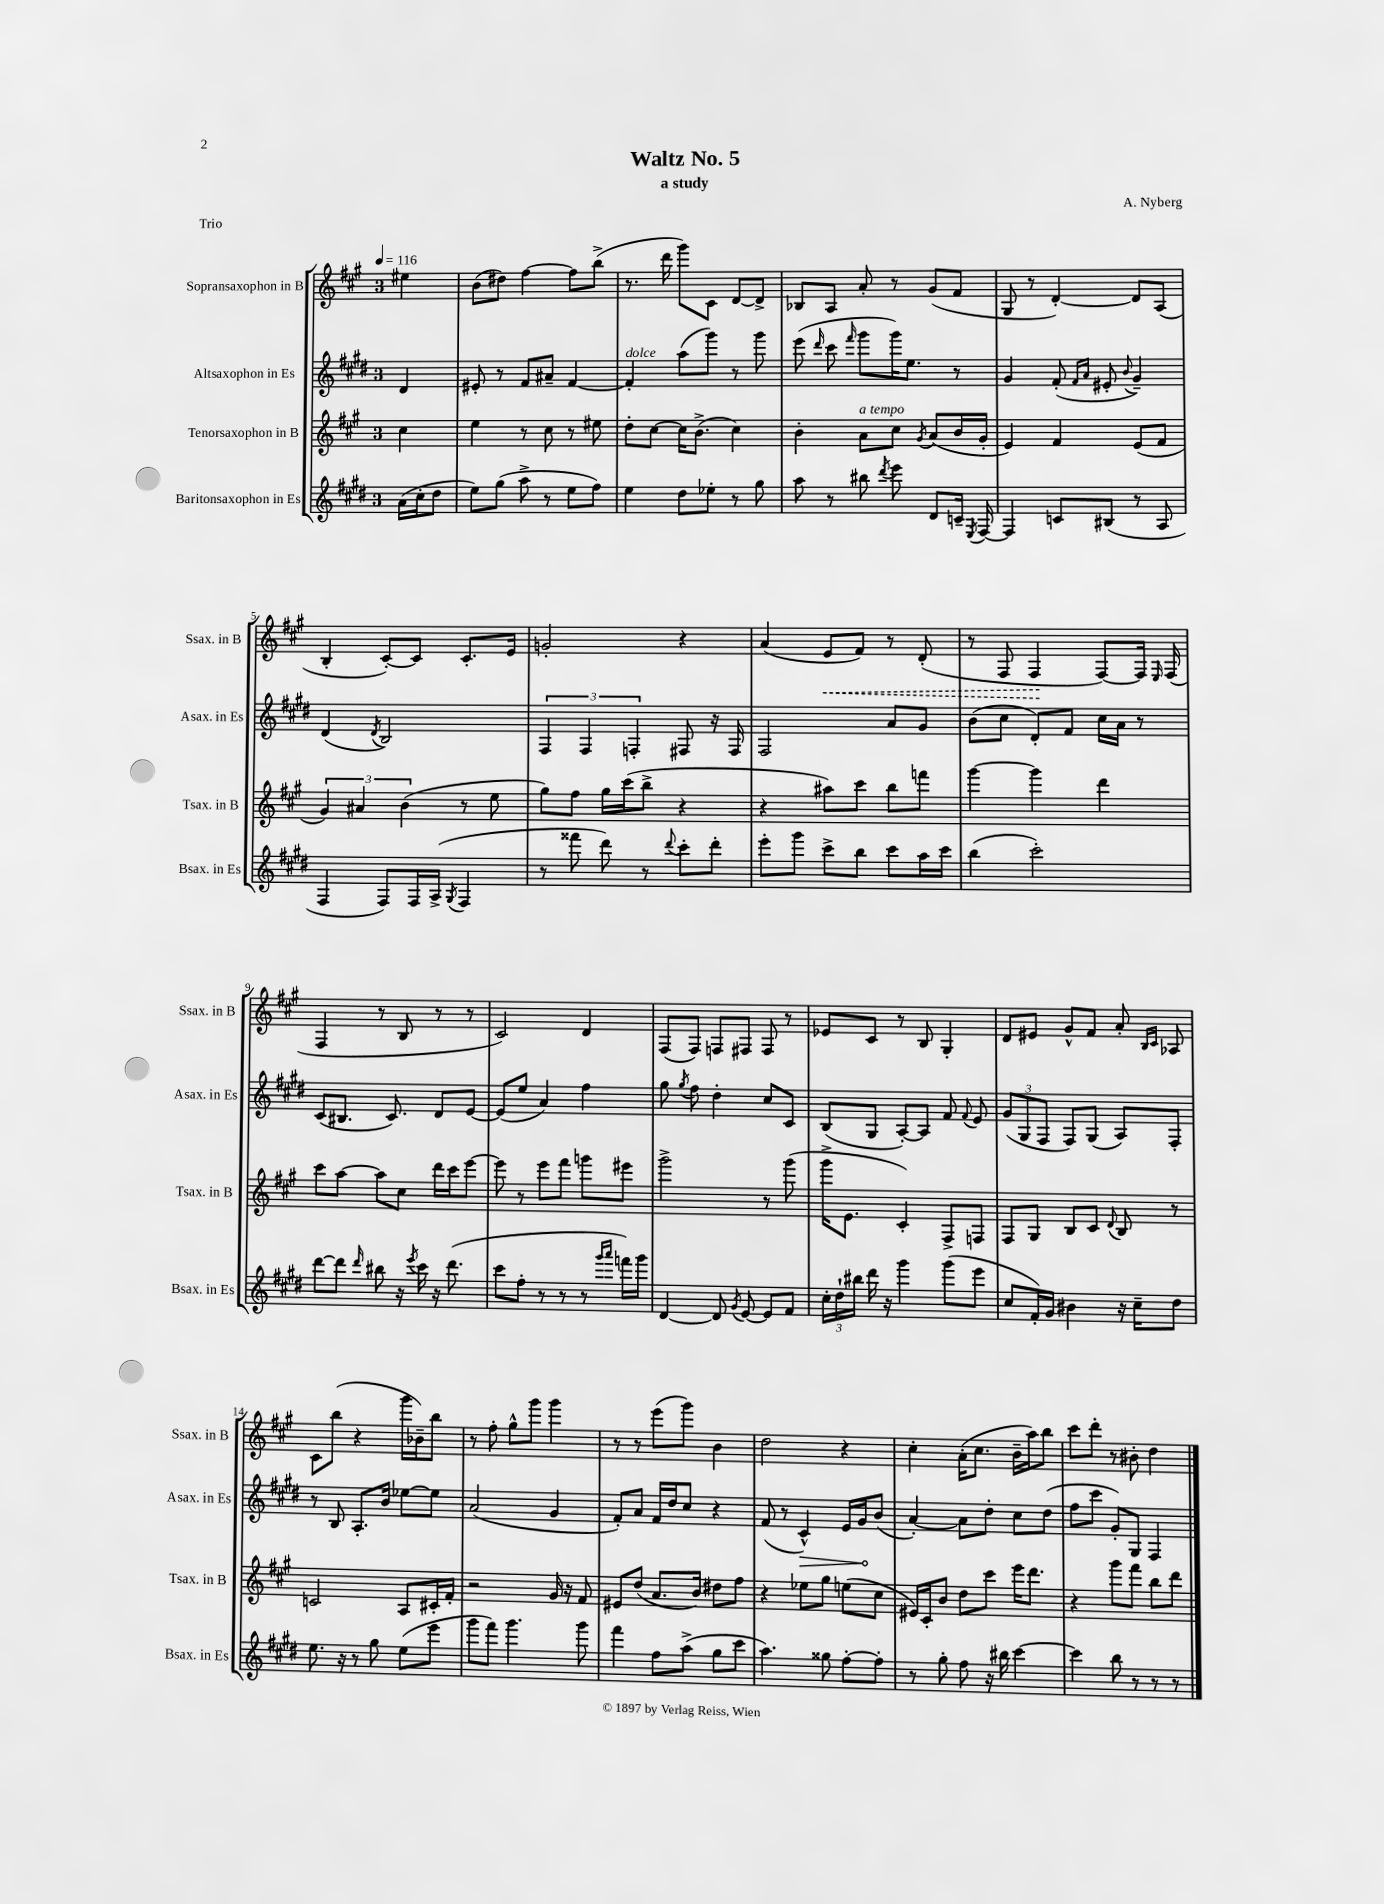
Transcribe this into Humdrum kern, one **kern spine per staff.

**kern	**kern	**kern	**dynam	**kern	**dynam
*part4	*part3	*part2	*part2	*part1	*part1
*staff4	*staff3	*staff2	*staff2	*staff1	*staff1
*I"Baritonsaxophon in Es	*I"Tenorsaxophon in B	*I"Altsaxophon in Es	*	*I"Sopransaxophon in B	*
*I'Bsax. in Es	*I'Tsax. in B	*I'Asax. in Es	*	*I'Ssax. in B	*
*clefG2	*clefG2	*clefG2	*	*clefG2	*
*k[f#c#g#d#]	*k[f#c#g#]	*k[f#c#g#d#]	*	*k[f#c#g#]	*
*M3/4	*M3/4	*M3/4	*	*M3/4	*
*MM116	*MM116	*MM116	*	*MM116	*
=	=	=	=	=	=
(16a\LL	4cc#\	4d#/	.	4ee#X\	.
16cc#'\J	.	.	.	.	.
8dd#\J	.	.	.	.	.
=1	=1	=1	=1	=1	=1
8ee\L)	4ee\	8e#X'/	.	(8b\L	.
(8gg#\J	.	8r	.	8dd#X\J)	.
8aa^\	8r	8f#/L	.	[4ff#\	.
8r	8cc#\	8a#X~/J	.	.	.
8ee\L	8r	[4f#/	.	8ff#\L]	.
8ff#\J)	8ee#X\	.	.	(8bb^\J	.
=2	=2	=2	=2	=2	=2
!	!	!LO:TX:a:i:t=dolce	!	!	!
4ee\	8dd'\L	4f#'/]	.	8.r	.
.	[8cc#\J	.	.	.	.
.	.	.	.	16ddd\	.
8dd#\L	16cc#\KL]	(8aa\L	.	8ggg#\L)	.
.	(8.b^\J	.	.	.	.
8ee-X'\J	.	8ggg#\J)	.	8c#\J	.
8r	4cc#\)	8r	.	[8d/L	.
8gg#\	.	8ggg#\	.	8d^/J]	.
=3	=3	=3	=3	=3	=3
8aa\	4b'\	(8eee\	.	8B-X/L	.
.	.	16qqddd#/	.	.	.
8r	.	8ccc#\	.	8A/J	.
.	.	16qqfff#/	.	.	.
!	!LO:TX:a:i:t=a tempo	!	!	!	!
8bb#X\	8a\L	8ggg#\L	.	8a'/	.
8qddd#/	.	.	.	.	.
8eee\	8cc#\J	16ggg#\K)	.	8r	.
.	.	8.ee\J	.	.	.
.	8qg#/	.	.	.	.
8d#/L	(8a/L	.	.	(8g#/L	.
16cn~/Jk	16b/L	8r	.	8f#/J	.
8qE/	.	.	.	.	.
[16F#/	16g#'/JJ	.	.	.	.
=4	=4	=4	=4	=4	=4
4F#/]	4e/)	4g#/	.	8G#/	.
.	.	.	.	8r	.
8cn/L	4f#/	(8f#'/	.	[4d'/)	.
.	.	16qqf#/LL	.	.	.
.	.	16qqa/JJ	.	.	.
(8B#X/J	.	8e#X'/	.	.	.
.	.	8qqb/	.	.	.
8r	(8e/L	4g#~/)	.	8d/L]	.
8A/	8f#/J	.	.	(8A/J	.
!!LO:LB:g=z
=5	=5	=5	=5	=5	=5
4F#/	6g#/)	(4d#/	.	4B'/	.
.	6a#X/	.	.	.	.
.	.	8qd#/	.	.	.
8F#/L)	.	2B/)	.	[8c#'/L)	.
.	(6b\	.	.	.	.
16F#/L	.	.	.	8c#/J]	.
(16A^/JJ	.	.	.	.	.
8qG#/	.	.	.	.	.
4F#/	8r	.	.	8.c#'/L	.
.	8ee\	.	.	.	.
.	.	.	.	16e/Jk	.
=6	=6	=6	=6	=6	=6
8r	8gg#\L)	6F#/	.	2gn'/	.
8fff##X\	8ff#\J	.	.	.	.
.	.	6F#/	.	.	.
8ddd#\)	16gg#\LL	.	.	.	.
.	(16ccc#\J	.	.	.	.
.	.	6Fn'/	.	.	.
8r	8bb^\J	.	.	.	.
8qqddd#/	.	.	.	.	.
8ccc#'\L	4r	8F#X/	.	4r	.
8ddd#'\J	.	16r	.	.	.
.	.	16F#/	.	.	.
=7	=7	=7	=7	=7	=7
8eee'\L	4r	2F#/	.	(4a/	.
8ggg#\J	.	.	.	.	.
!	!	!	!	!	!LO:HP:b
8ccc#^\L	8aa#X\L)	.	.	8e/L	<
8bb\J	8ccc#\J	.	.	8f#/J)	.
8ccc#\L	8bb\L	8a/L	.	8r	.
16aa\L	8fffn\J	8g#/J	.	(8d'/	.
16ccc#\JJ	.	.	.	.	.
=8	=8	=8	=8	=8	=8
(4bb\	[4ggg#\	(8b\L	.	8r	.
.	.	8cc#\J	.	8F#/	.
2ccc#'\)	4ggg#\]	8d#'/L)	.	4F#/	.
.	.	8f#/J	.	.	.
.	4ddd\	16cc#\LL	.	[8F#/L)	[
.	.	16a\JJ	.	.	.
.	.	8r	.	16F#/Jk]	.
.	.	.	.	16qqE/	.
.	.	.	.	(16F#/	.
!!LO:LB:g=z
=9	=9	=9	=9	=9	=9
[8ddd#\L	8ccc#\L	(8c#/L	.	4F#/	.
8ddd#\J]	[8aa\J	8.B#X/J	.	.	.
16qqddd#/	.	.	.	.	.
8bb#X\	8aa\L]	.	.	8r	.
.	.	8.c#/)	.	.	.
16r	8cc#\J	.	.	8B/	.
8qeee/	.	.	.	.	.
16ccc#\	.	.	.	.	.
16r	16ddd\LL	8d#/L	.	8r	.
(8.ddd#\	16ccc#\J	.	.	.	.
.	[8eee\J	[8e/J	.	8r	.
=10	=10	=10	=10	=10	=10
8ccc#\L	8eee\]	(8e/L]	.	2c#/)	.
8ff#'\J	8r	8ee/J	.	.	.
8r	8eee\L	4a/)	.	.	.
8r	8fff#\J	.	.	.	.
8r	8gggn\L	4ff#\	.	4d/	.
16qqggg#/LL	.	.	.	.	.
16qqaaa/JJ	.	.	.	.	.
16fffn\LL)	8eee#X\J	.	.	.	.
16ggg#\JJ	.	.	.	.	.
=11	=11	=11	=11	=11	=11
[4d#/	2ggg#^\	8gg#\	.	(8F#/L	.
.	.	8qgg#/	.	.	.
.	.	8ff#\	.	8F#/J)	.
8d#/]	.	4dd#'\	.	8Fn/L	.
8qg#/	.	.	.	.	.
[8e/	.	.	.	8F#X/J	.
8e/L]	8r	8cc#/L	.	8F#/	.
8f#/J	(8ggg#\	8c#/J	.	8r	.
=12	=12	=12	=12	=12	=12
24cc#'\LL	16ggg#^\KL	(8B/L	.	8e-X/L	.
24dd#`\	.	.	.	.	.
.	8.e\J	.	.	.	.
24bb#X\JJ	.	.	.	.	.
16ddd#\	.	8G#/J	.	8c#/J	.
16r	.	.	.	.	.
4ggg#\	4c#'/)	[8A'/L)	.	8r	.
.	.	8A/J]	.	8B/	.
(8ggg#\L	8F#^/L	8f#/	.	4G#'/	.
.	.	8qqf#/	.	.	.
8eee\J	8Fn/J	8e/	.	.	.
=13	=13	=13	=13	=13	=13
8cc#/L	8F#/L	(12g#/L	.	8d/L	.
.	.	12G#/	.	.	.
16f#'/L)	8G#/J	.	.	8e#X/J	.
.	.	12F#/J	.	.	.
16g#/JJ	.	.	.	.	.
4b#X\	8B/L	8F#/L)	.	8g#^^/L	.
.	8c#/J	(8G#/J	.	8f#/J	.
.	8qqd/	.	.	.	.
16r	8B/	8A/L)	.	8a'/	.
16cc#~\KL	.	.	.	.	.
.	.	.	.	16qqB/LL	.
.	.	.	.	16qqc#/JJ	.
8dd#\J	8r	8F#'/J	.	8A-X/	.
!!LO:LB:g=z
=14	=14	=14	=14	=14	=14
8.ee\	2cn/	8r	.	8c#\L	.
.	.	8B/	.	(8bb\J	.
16r	.	.	.	.	.
8r	.	8.A'/L	.	4r	.
8gg#\	.	.	.	.	.
.	.	16b/Jk	.	.	.
(8ee\L	8A/L	[8ee-X\L	.	16ggg#\LL	.
.	.	.	.	16b-X~\J)	.
8eee\J	16c#X'/L	8ee-\J]	.	8bb\J	.
.	16f#'/JJ	.	.	.	.
=15	=15	=15	=15	=15	=15
8ggg#\L	2r	(2a/	.	8r	.
8fff#\J)	.	.	.	8ff#'\	.
4.ggg#\	.	.	.	8gg#^^\L	.
.	.	.	.	8ggg#\J	.
.	16g#/	4g#/	.	4ggg#\	.
.	16r	.	.	.	.
8ggg#\	8f#/	.	.	.	.
=16	=16	=16	=16	=16	=16
4fff#\	8e#X/L	8f#'/L)	.	8r	.
.	(8dd/J	8a/J	.	8r	.
8ff#\L	8.a/L	16f#/LL	.	(8eee\L	.
.	.	16dd#/J	.	.	.
(8aa^\J	.	8cc#/J	.	8ggg#\J)	.
.	16b/Jk)	.	.	.	.
8gg#\L	8dd#X\L	4r	.	4b\	.
8ccc#\J	8ff#\J	.	.	.	.
=17	=17	=17	=17	=17	=17
4.aa\)	4r	(8f#/	.	2dd\	.
.	.	8r	.	.	.
!	!	!	!LO:HP:b	!	!
.	8ee-X\L	4c#^^/)	>	.	.
8gg##X\	8gg#\J	.	.	.	.
[8ff#'\L	(8een\L	16e/LL	.	4r	.
.	.	16g#/J	.	.	.
8ff#'\J]	8cc#\J	(8b/J	]	.	.
=18	=18	=18	=18	=18	=18
8r	16e#X/LL)	[4a'/)	.	4cc#'\	.
.	16c#'/J	.	.	.	.
8gg#'\	8b/J	.	.	.	.
8ff#\	8dd\L	8a\L]	.	(16a'\KL	.
.	.	.	.	8.cc#\J	.
16r	8ccc#\J	8dd#'\J	.	.	.
16bb#X\	.	.	.	.	.
[4ccc#\	16eee\KL	8cc#\L	.	16b~\LL	.
.	8.ddd\J	.	.	16aa\J)	.
.	.	(8dd#\J	.	8bb\J	.
=19	=19	=19	=19	=19	=19
4ccc#\]	4r	8ff#\L	.	8ccc#\L	.
.	.	8ccc#\J	.	8ddd'\J	.
8bb\	8ggg#\L	8g#'/L)	.	8r	.
8r	8fff#\J	8G#/J	.	8b#X'\	.
8r	8bb\L	4F#/	.	4dd\	.
8r	8ddd\J	.	.	.	.
==	==	==	==	==	==
*-	*-	*-	*-	*-	*-
